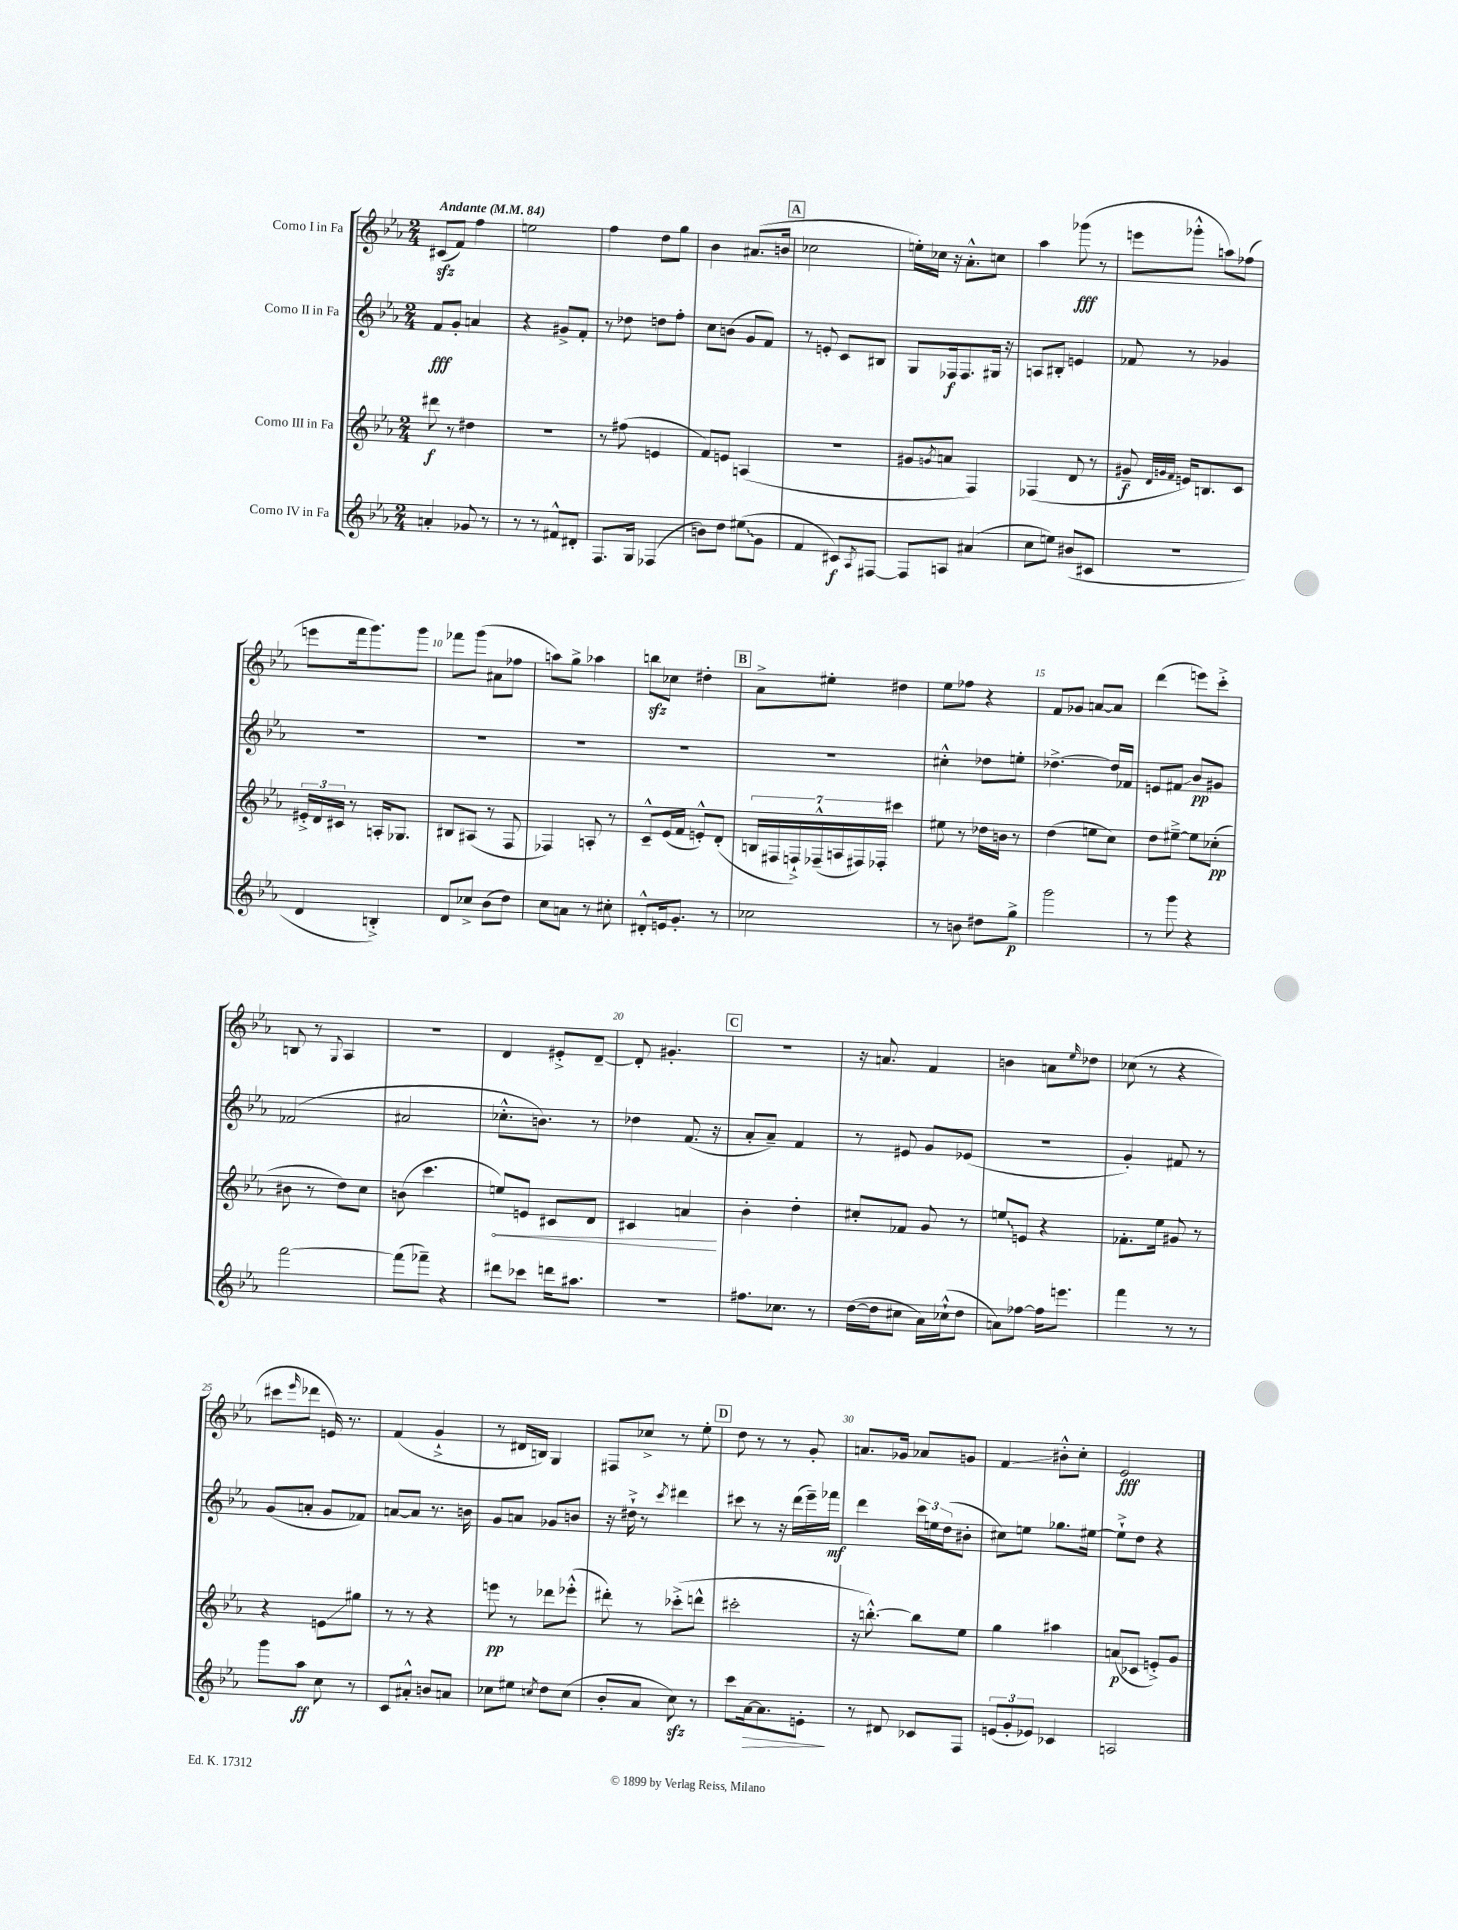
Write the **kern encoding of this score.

**kern	**kern	**kern	**kern
*staff4	*staff3	*staff2	*staff1
*clefG2	*clefG2	*clefG2	*clefG2
*k[b-e-a-]	*k[b-e-a-]	*k[b-e-a-]	*k[b-e-a-]
*M2/4	*M2/4	*M2/4	*M2/4
*MM84	*MM84	*MM84	*MM84
4a'	8ddd#	8f	(8c#
.	8r	8g'	8f)
8g-	4dd#	4a	4ff
8r	.	.	.
=	=	=	=
8r	2r	4r	2ee
8r	.	.	.
8f#^^	.	8g#^	.
8d#'	.	8f'	.
=	=	=	=
8.F	8r	8r	4ff
.	(8ff#	8dd-	.
16G	.	.	.
(4F-	4e	8dd	8dd
.	.	8ff'	8gg
=	=	=	=
8b)	8f)	8cc	4b-
8dd	8e	(8b	.
(8ee#	(4A	8g	(8.a#
8g	.	8f)	.
.	.	.	16b
=	=	=	=
4f	2r	8r	2cc-
.	.	8e'	.
8c#)	.	8c	.
8qA-	.	.	.
[8F#	.	8B#	.
=	=	=	=
8F#]	8g#	8G	16ee')
.	.	.	16cc-
.	8qg	.	.
8A	8a	16F-	16r
.	.	8.F-	8.a-'^^
(4a#	4F)	.	.
.	.	16G#	8cc
.	.	16r	.
=	=	=	=
8cc	(4F-	8A	4aa-
8ee)	.	8B#'	.
(8b#	8d	4e	(8ggg-
8c#	8r	.	8r
=	=	=	=
2r	8g#~	8f-	8eee
.	32qqd	.	.
.	32qqg	.	.
.	32qqf	.	.
.	16e)	8r	8ggg-'^^
.	8.B	.	.
.	.	4g-	8aa)
.	8c	.	(8ff-
=	=	=	=
4d	24e#'^	2r	8eee
.	24d	.	.
.	24c#	.	.
.	8r	.	16fff
.	.	.	8.ggg)
4B'^)	16A'	.	.
.	8.G-	.	.
.	.	.	8ggg
=	=	=	=
8d	8B#	2r	8fff-
8cc-^	(8A#	.	(8ggg
(8b-	8r	.	8a#
8dd)	8F	.	8ff-
=	=	=	=
8cc	4F-)	2r	8aa)
8a	.	.	8gg^
8r	8A'	.	4aa-
8cc#'	8r	.	.
=	=	=	=
8d#'^^	8c~^^	2r	8bb
16e	(16e-	.	8cc-
8.g'	16f	.	.
.	8e'^^)	.	4dd#'
8r	(8d'	.	.
=	=	=	=
2cc-	28B	2r	8a-^
.	28F#	.	.
.	28F`^)	.	.
.	(28F-~^^	.	.
.	.	.	8ee#'
.	28A	.	.
.	28F#)	.	.
.	28F-'	.	.
.	4ccc#	.	4dd#
=	=	=	=
8r	8ee#	4cc#'^^	8ee-
8b	8r	.	8ff-
8dd#	16dd-	8dd-	4r
.	16b	.	.
8gg^	8r	8ee'	.
=	=	=	=
2ggg	(4dd	[4.dd-^	8f
.	.	.	8g-
.	8ee	.	[8a
.	8cc)	16dd-]	8a]
.	.	16f-	.
=	=	=	=
8r	8dd	8e	(4ddd
8ggg	[8ee#~^	8f#	.
4r	8ee#]	8b-	8eee)
.	(8cc-'	8g#	8ccc'^
=	=	=	=
[2fff	8b#	(2f-	8B
.	8r	.	8r
.	.	.	8qqG
.	8dd)	.	4A-
.	8cc	.	.
=	=	=	=
(8fff]	(8b	2a#	2r
8fff-~)	4.ccc	.	.
4r	.	.	.
=	=	=	=
8ddd#	8ee)	8.cc-'^^	4d
8ccc-	8e	.	.
.	.	8.b)	.
16ddd	8c#	.	8e#'^
8.aa#	.	.	.
.	8d	8r	[8d~
=	=	=	=
2r	4c#	4dd-	8d']
.	.	.	4.g#'
.	4a	(8.f	.
.	.	16r	.
=	=	=	=
8.ff#	4b-'	8a-'	2r
.	.	8a-~)	.
8.cc-	.	.	.
.	4dd'	4f	.
8r	.	.	.
=	=	=	=
([16dd	8cc#'	8r	16r
16dd]	.	.	8.a
8cc#	8f-	8e#	.
16a-)	8g	8g	4f
(16cc-`^^	.	.	.
8dd	8r	(8e-	.
=	=	=	=
8a)	8ee	2r	4b
[8ff-	8e	.	.
16ff-]	4r	.	8a
8.eee	.	.	.
.	.	.	16qqee-
.	.	.	8dd-
=	=	=	=
4fff	8.f-'	4g')	(8cc-
.	.	.	8r
.	16ee-	.	.
8r	8g#	8f#	4r
8r	8r	8r	.
=	=	=	=
8ggg	4r	(8g	8ccc#
.	.	.	16qqeee-
8aa-	.	8a'	8ddd-
8cc	8e	8g	16e)
.	.	.	8.r
8r	8gg#	8f-)	.
=	=	=	=
8c	8r	[8a	(4f
8a#'^^	8r	8a]	.
8b	4r	8.r	4g`^
8a	.	.	.
.	.	16b	.
=	=	=	=
8cc-	8eee	8g	8r
8ee#	8r	8a	16d#
.	.	.	16B)
8qcc	.	.	.
8dd	8ddd-	8g-	4G
(8cc	(8eee-'^^	8b	.
=	=	=	=
8b-'	8ddd#')	16r	8F#
.	.	16dd#`^	.
8a-	8r	8r	8cc-^
.	.	8qccc	.
8cc)	(8ccc-'^	4ddd#	8r
8r	8ddd^^	.	8ee-'
=	=	=	=
8ccc	2ccc#'	8ccc#	8dd
[16a-	.	8r	8r
8.a-]	.	.	.
.	.	16r	8r
.	.	(16ddd	.
8e'	.	16eee-~)	8g'
.	.	16fff-	.
=	=	=	=
8r	16r	4ddd	8.a
.	[8.bb'^^)	.	.
8d#	.	.	.
.	.	.	16g-
8c-	8bb]	24ccc	8a-
.	.	24ee	.
.	.	(24dd	.
8F	8ee-	8b#'	8g
=	=	=	=
(12e	4gg	8cc#)	4f
12g'	.	.	.
.	.	8ee	.
12e-)	.	.	.
4c-	4aa#	8.gg-	8b#'^^
.	.	.	8cc'
.	.	[16ee#	.
=	=	=	=
2A	(8a	8ee#`^]	2e-
.	8c-	8dd	.
.	8e'^)	4r	.
.	8g	.	.
==	==	==	==
*-	*-	*-	*-
